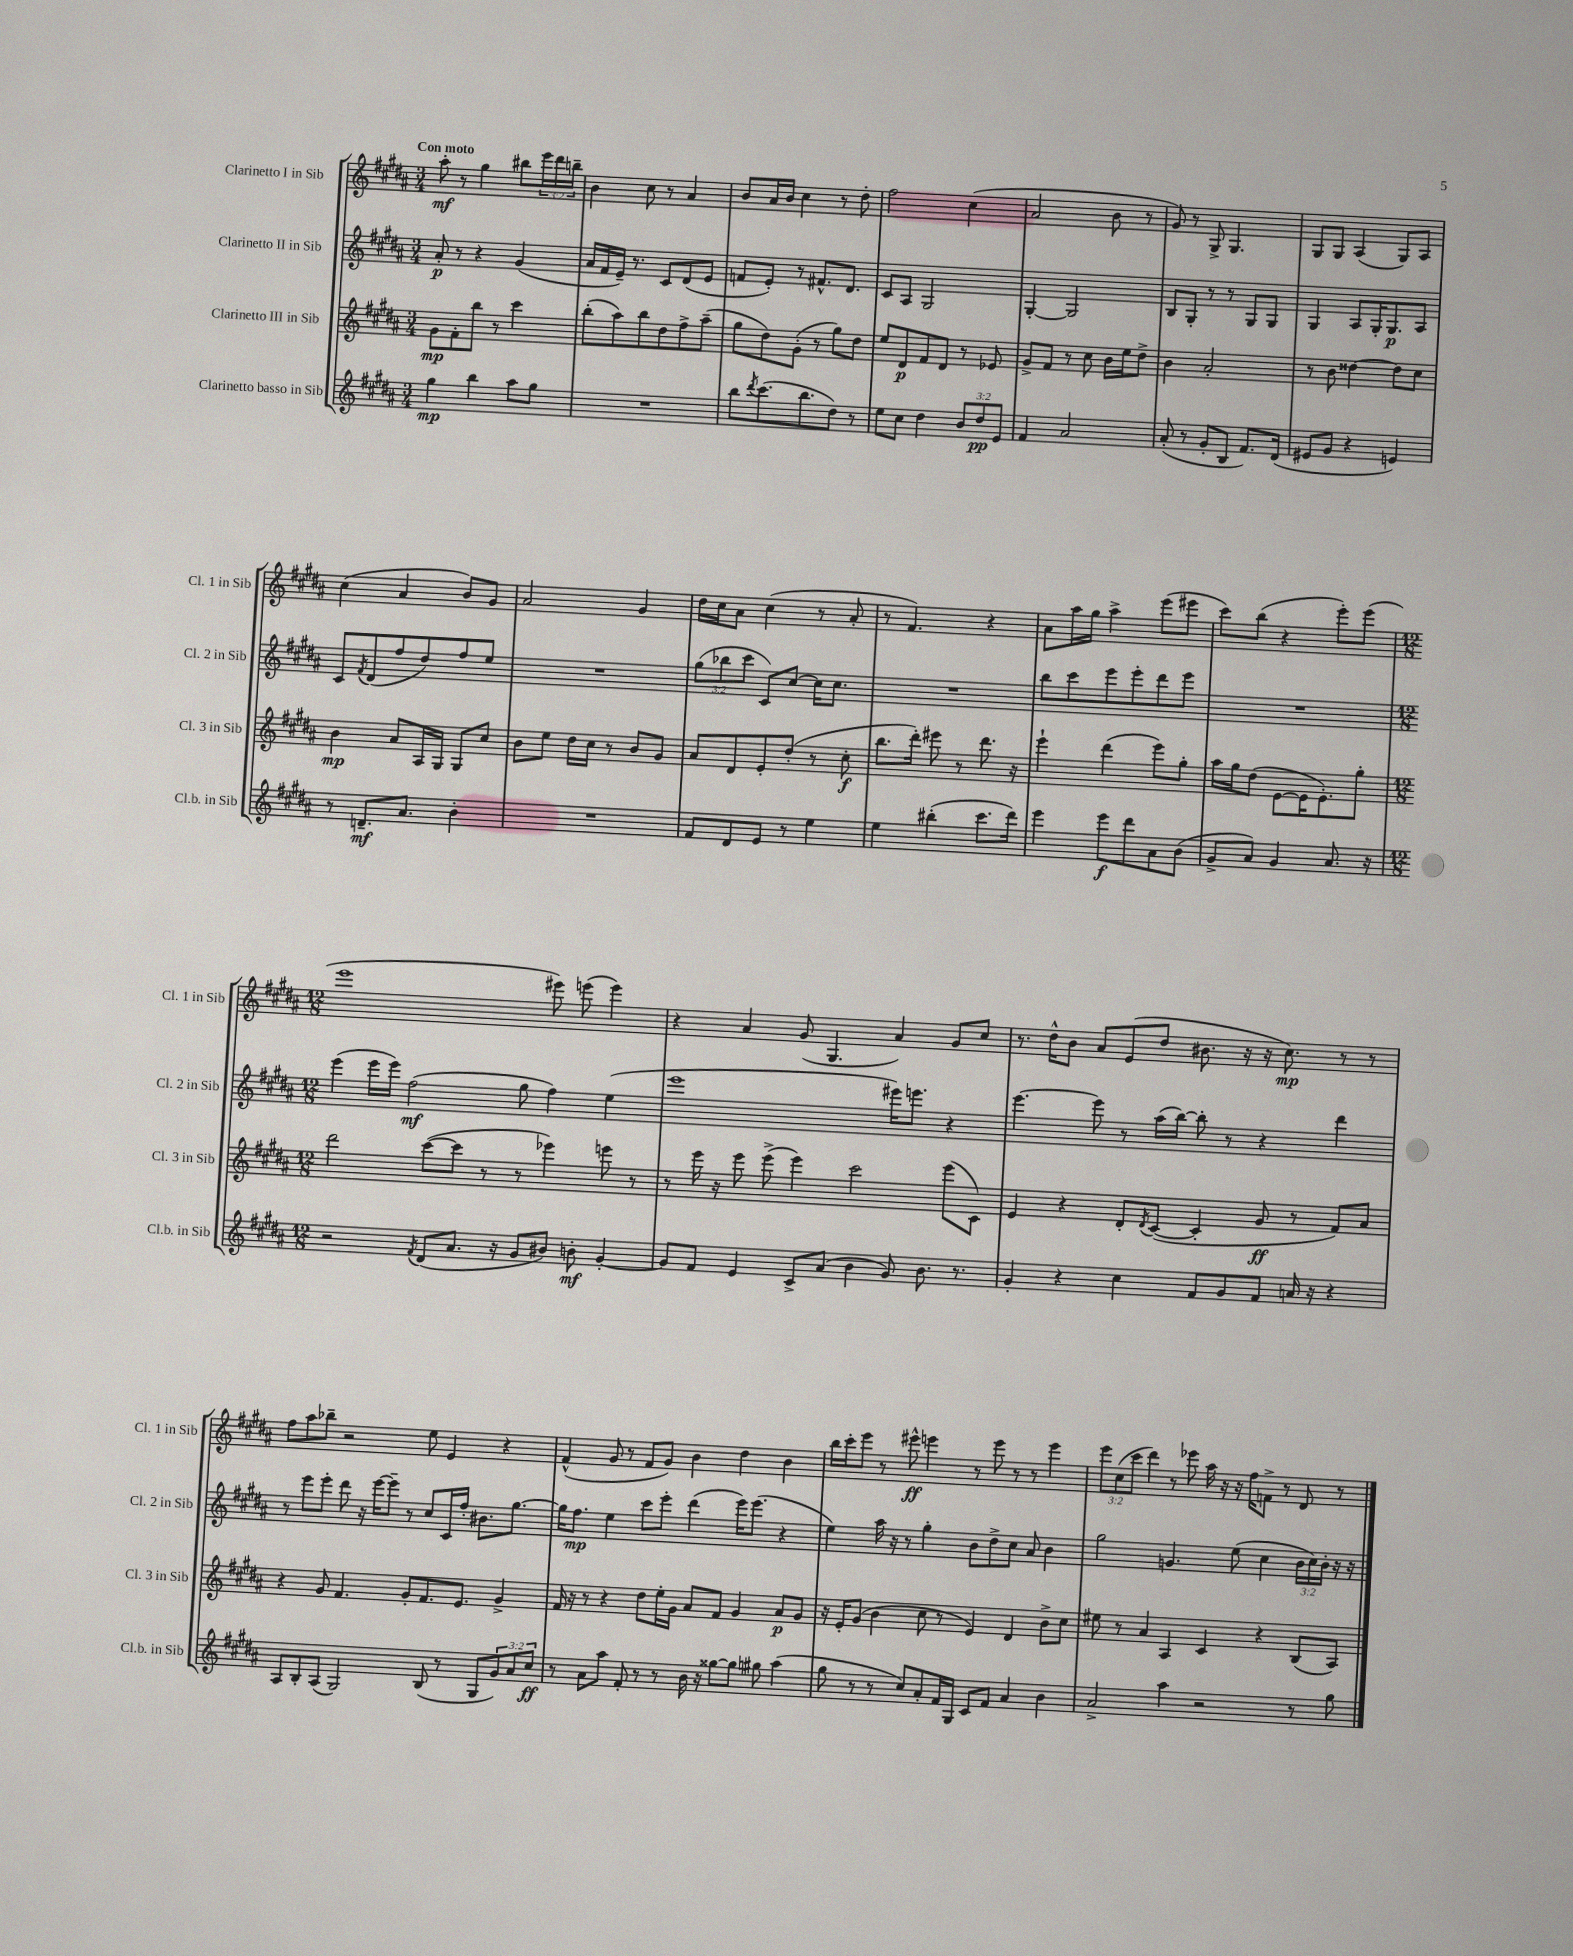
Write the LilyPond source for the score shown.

<<
\new StaffGroup <<
\new Staff = "s0" \with { instrumentName = "Clarinetto I in Sib" shortInstrumentName = "Cl. 1 in Sib" } {
    \clef treble \key b \major \numericTimeSignature \time 3/4 \override Staff.TupletNumber.text = #tuplet-number::calc-fraction-text \tempo "Con moto"
    ais''8-.\mf r8 gis''4 bis''8 \tuplet 3/2 { e'''16 dis'''16 b''16-- } |
    b'4 cis''8 r8 ais'4 |
    b'8 ais'16 b'16 cis''4 r8 dis''8-. |
    fis''2 cis''4( |
    ais'2 b'8 r8 |
    gis'8) r8 gis8-> gis4. |
    gis8 gis8 ais4( gis8) ais8 |
    cis''4( ais'4 b'8) gis'8 |
    ais'2 gis'4 |
    dis''16 cis''16 ais'8 cis''4( r8 ais'8-. |
    r8 fis'4.) r4 |
    ais'8 ais''16 gis''16 ais''4-> e'''8( eis'''8 |
    cis'''8) b''8( r4 e'''8-.) e'''8( |
    \numericTimeSignature \time 12/8 e'''1 eis'''8) e'''8( e'''4) |
    r4 ais'4 gis'8( gis4. ais'4) gis'8 cis''8 |
    r8. dis''16-^ b'8 ais'8 e'8( dis''8 bis'8. r16 r16 cis''8.\mp) r8 r8 |
    fis''8 ais''8 bes''8-- r2 e''8 e'4 r4 |
    fis'4-^( gis'8 r8 fis'8 gis'8) b'4 dis''4 b'4 |
    b''16 cis'''16-. e'''8 r8 eis'''8-^\ff e'''4 r8 e'''8 r8 r8 e'''4 |
    \tuplet 3/2 { e'''8 cis''8( cis'''8 } dis'''4) r8 ees'''8 ais''16 r16 r16 fis''16 f'8-> r8 dis'8 r8 \bar "|." |
}
\new Staff = "s1" \with { instrumentName = "Clarinetto II in Sib" shortInstrumentName = "Cl. 2 in Sib" } {
    \clef treble \key b \major \numericTimeSignature \time 3/4 \override Staff.TupletNumber.text = #tuplet-number::calc-fraction-text
    ais'8-.\p r8 r4 gis'4( |
    ais'16 fis'16 e'16--) r8. cis'8 dis'8( e'8 |
    f'8 e'8-.) r8 fis'8.-^ dis'8. |
    cis'8 ais8 gis2 |
    gis4~-. gis2 |
    b8 gis8-. r8 r8 gis8 gis8 |
    gis4 ais8 gis16-. gis8.\p ais8 |
    cis'8 \acciaccatura { fis'8 } dis'8( fis''8 dis''8) fis''8 e''8 |
    R2. |
    \tuplet 3/2 { gis''8( bes''8 cis'''8 } cis'8) cis''8~ cis''16 cis''8. |
    R2. |
    b''8 cis'''8 e'''8 e'''8-. dis'''8 e'''8 |
    R2. |
    \numericTimeSignature \time 12/8 e'''4( e'''16 e'''16) fis''2\mf( gis''8 fis''4) e''4( |
    e'''1 eis'''16) e'''8. r4 |
    e'''4.~ e'''8 r8 ais''16( b''16~) b''8-. r8 r4 dis'''4 |
    r8 e'''8 e'''8-. dis'''8 r16 e'''16~ e'''8-- r8 cis''8 cis'16 fis''16-. bis'8. gis''8.~ |
    gis''16 fis''8.\mp e''4 cis'''8 e'''8-. dis'''4( e'''16) e'''8.( r4 |
    e''4) ais''16 r16 r8 gis''4-. b'8 dis''8-> cis''8 ais'8 b'4 |
    gis''2 g'4. e''8( cis''4 \tuplet 3/2 { b'16 cis''16) b'16-. } r16 r16 \bar "|." |
}
\new Staff = "s2" \with { instrumentName = "Clarinetto III in Sib" shortInstrumentName = "Cl. 3 in Sib" } {
    \clef treble \key b \major \numericTimeSignature \time 3/4
    gis'8\mp fis'8-. b''8 r8 cis'''4 |
    b''8-.( ais''8) b''8 dis''8 fis''8-> ais''8--( |
    gis''8 dis''8) gis'8-.( r8 gis''8) dis''8 |
    e''8 dis'8\p fis'8 dis'8 r8 ees'8 |
    gis'8-> fis'8 r8 cis''8 b'16 e''16 dis''8-> |
    b'4 ais'2-. |
    r8 b'8 disis''4~ disis''8 cis''8 |
    b'4\mp ais'8 ais16 gis16 gis8 cis''8 |
    b'8 e''8 dis''16 cis''16 r8 b'8 gis'8 |
    ais'8 dis'8 e'8-. dis''8-.( r8 cis''8-.\f |
    b''8. dis'''16-.) eis'''8 r8 dis'''8. r16 |
    e'''4-! dis'''4( e'''8) gis''8-. |
    ais''16 gis''16 dis''8( e'8~ e'16 e'8.-.) gis''8-. |
    \numericTimeSignature \time 12/8 dis'''2 cis'''8~( cis'''8 r8 r8 ees'''4) e'''8 r8 |
    r8 e'''16 r16 e'''8 e'''8->( e'''4) cis'''2 e'''8( cis'8) |
    e'4 r4 dis'8-. \acciaccatura { dis'8 } cis'8~( cis'4-. gis'8\ff r8 fis'8) ais'8 |
    r4 gis'8 fis'4. gis'8-. fis'8. e'8. gis'4-> |
    fis'16 r16 r8 r4 dis''8 e''16-. gis'16 ais'8 fis'8 gis'4 ais'8\p gis'8 |
    r16 e'16-. gis'8( b'4 cis''8 r8 e'4) dis'4 b'8-> cis''8 |
    eis''8 r8 ais'4 ais4 cis'4 r4 b8( ais8) \bar "|." |
}
\new Staff = "s3" \with { instrumentName = "Clarinetto basso in Sib" shortInstrumentName = "Cl.b. in Sib" } {
    \clef treble \key b \major \numericTimeSignature \time 3/4 \override Staff.TupletNumber.text = #tuplet-number::calc-fraction-text
    gis''4\mp b''4 ais''8 gis''8 |
    R2. |
    b''8 \acciaccatura { dis'''8 } cis'''8.( b''8. dis''8) r8 |
    e''8 cis''8 dis''4 \tuplet 3/2 { b'8 dis''8\pp e'8 } |
    fis'4 ais'2 |
    ais'8-.( r8 gis'8-. b8 fis'8.) dis'16( |
    eis'8 gis'8 r4 e'4) |
    r8 d'8.--\mf ais'8. b'4-. |
    R2. |
    fis'8 dis'8 e'8 r8 e''4 |
    e''4 bis''4-.( cis'''8. dis'''16) |
    e'''4 e'''8\f dis'''8 ais'8 b'8( |
    gis'8-> ais'8) gis'4 ais'8. r16 |
    \numericTimeSignature \time 12/8 r2 \acciaccatura { fis'8 } dis'8( ais'8. r16 gis'8 bis'8) b'8-.\mf gis'4~-. |
    gis'8 fis'8 e'4 cis'8-> ais'8( b'4 gis'8) b'8. r8. |
    gis'4-. r4 cis''4 fis'8 gis'8 fis'8 a'16 r16 r4 |
    ais8 b8-. ais8( gis2) b8( r8 gis8 \tuplet 3/2 { gis'8) ais'8 cis''8\ff } |
    r8 ais'8 ais''8 fis'8-. r8 r8 b'16 r16 gisis''8~ gisis''8 gis''8 ais''4( |
    gis''8 r8 r8 cis''8) ais'8-. fis'16 gis16 cis'8 fis'8 ais'4 b'4 |
    ais'2-> ais''4 r2 r8 gis''8 \bar "|." |
}
>>
>>
\layout { \context { \Score \remove "Bar_number_engraver" } }
